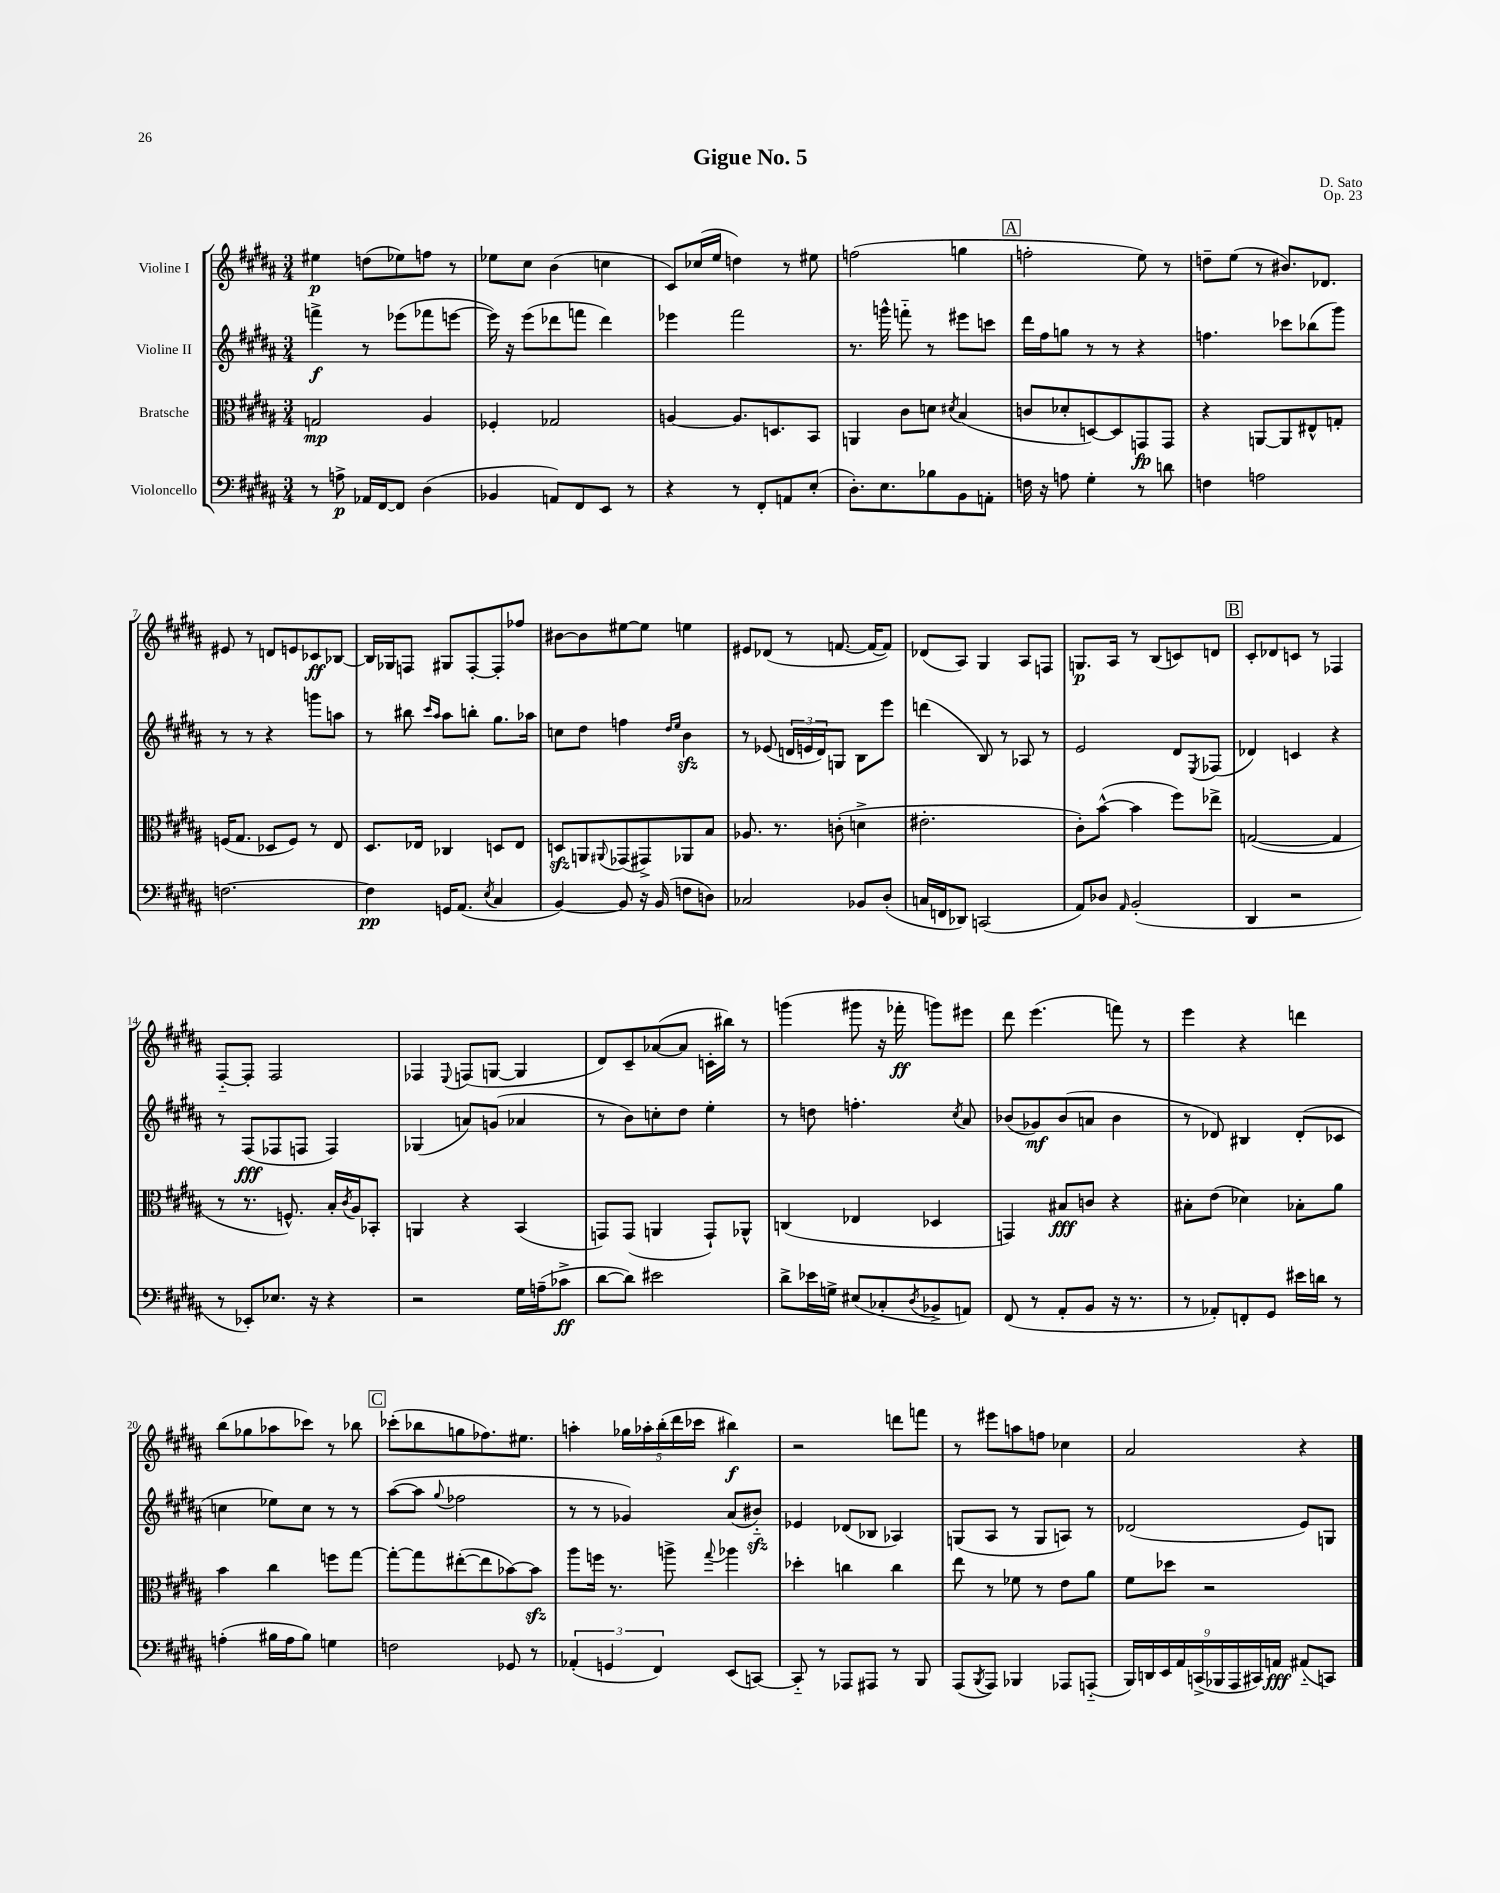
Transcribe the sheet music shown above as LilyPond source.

\header { title = "Gigue No. 5" composer = "D. Sato" opus = "Op. 23" }
<<
\new StaffGroup <<
\new Staff = "s0" \with { instrumentName = "Violine I" } {
    \clef treble \key b \major \numericTimeSignature \time 3/4
    eis''4\p d''8( ees''8) f''8 r8 |
    ees''8 cis''8 b'4( c''4 |
    cis'8) ces''16( e''16 d''4) r8 eis''8 |
    f''2( g''4 |
    \mark \markup { \box "A" } f''2-. e''8) r8 |
    d''8-- e''8( r8 bis'8.) des'8. |
    eis'8 r8 d'8 e'8 ces'8\ff bes8~ |
    bes16 ges16 f8 gis8 f8~-. f8-. fes''8 |
    bis'8~ bis'8 eis''8~ eis''8 e''4 |
    eis'8 des'8( r8 f'8.~ f'16~ f'8) |
    des'8( ais8) gis4 ais8 f8 |
    g8.\p ais16 r8 b8( c'8) d'8 |
    \mark \markup { \box "B" } cis'8-. des'8 c'8 r8 fes4 |
    fis8~-_ fis8-. fis2 |
    fes4 \appoggiatura { e8 } f8( g8~ g4 |
    dis'8) cis'8-- aes'8~( aes'8 c'16-. bis''16) r8 |
    g'''4( gis'''8 r16 fes'''16-.\ff g'''8) eis'''8 |
    dis'''8 e'''4.( f'''8) r8 |
    e'''4 r4 d'''4 |
    b''8( ges''8 aes''8 ces'''8) r8 bes''8 |
    \mark \markup { \box "C" } ces'''8-.( bes''8 g''8 fes''8.) eis''8. |
    a''4-. \tuplet 5/4 { ges''16 aes''16-. b''16-.( dis'''16 ces'''16 } bis''4\f) |
    r2 d'''8 f'''8 |
    r8 eis'''8 a''8 f''8 ces''4 |
    ais'2 r4 \bar "|." |
}
\new Staff = "s1" \with { instrumentName = "Violine II" } {
    \clef treble \key b \major \numericTimeSignature \time 3/4
    f'''4->\f r8 ees'''8( fes'''8 e'''8~ |
    e'''16) r16 e'''8( des'''8 f'''8 des'''4) |
    ees'''4 fis'''2 |
    r8. g'''16-^ f'''8-_ r8 eis'''8 c'''8 |
    \mark \markup { \box "A" } dis'''16 fis''16 g''8 r8 r8 r4 |
    f''4. ces'''8 bes''8( gis'''8) |
    r8 r8 r4 g'''8 a''8 |
    r8 bis''8 \grace { cis'''16 ais''16 } ais''8 b''8-. gis''8. aes''16 |
    c''8 dis''8 f''4 \grace { dis''16 e''16 } b'4\sfz |
    r8 ees'8( \tuplet 3/2 { d'16 e'16 d'16) } g8 b8 e'''8 |
    d'''4( b8) r8 aes8 r8 |
    e'2 dis'8 \acciaccatura { e8 } fes8( |
    \mark \markup { \box "B" } des'4) c'4 r4 |
    r8 fis8\fff( fes8 f8 f4) |
    ges4( a'8) g'8( aes'4 |
    r8 b'8) c''8-. dis''8 e''4-. |
    r8 d''8 f''4.-. \acciaccatura { cis''8 } ais'8 |
    bes'8( ges'8\mf) bes'8( a'8 bes'4 |
    r8 des'8) bis4 des'8-.( ces'8 |
    c''4 ees''8) c''8 r8 r8 |
    \mark \markup { \box "C" } ais''8~( ais''8 \appoggiatura { gis''8 } fes''2 |
    r8 r8 ges'4) ais'8( bis'8-_\sfz) |
    ees'4 des'8( bes8 aes4) |
    g8( ais8 r8 g8 a8) r8 |
    des'2( e'8) g8 \bar "|." |
}
\new Staff = "s2" \with { instrumentName = "Bratsche" } {
    \clef alto \key b \major \numericTimeSignature \time 3/4
    g2\mp ais4 |
    fes4-. ges2 |
    a4~ a8. d8. b,8 |
    a,4 cis'8 d'8 \acciaccatura { dis'8 } b4( |
    \mark \markup { \box "A" } c'8 des'8-. d8~) d8 g,8\fp g,8 |
    r4 a,8~ a,8 eis8-^ g8-. |
    f16( gis8. des8 f8) r8 e8 |
    dis8. ees16 ces4 d8 ees8 |
    d8\sfz a,8 \appoggiatura { ais,8 } ges,8( gis,8->) aes,8 b8 |
    aes8. r8. c'8-.( d'4-> |
    eis'2.-. |
    cis'8-.) b'8~-^( b'4 fis''8) ees''8-> |
    \mark \markup { \box "B" } g2~( g4 |
    r8 r8. f8.-^) b16-. \acciaccatura { cis'8 } ais16 bes,8-. |
    a,4 r4 b,4( |
    g,8) g,8( a,4 g,8-!) aes,8-^ |
    c4( ees4 des4 |
    g,4) bis8\fff c'8 r4 |
    bis8-. e'8( des'4) bes8-. ais'8 |
    b'4 cis''4 f''8 gis''8~ |
    \mark \markup { \box "C" } gis''8~-. gis''8 eis''8~-.( eis''8 bes'8~) bes'8\sfz |
    ais''8 f''16 r8. a''8-> \appoggiatura { gis''8 } aes''4 |
    des''4-. c''4 c''4 |
    e''8 r8 fes'8 r8 e'8 ais'8 |
    fis'8 des''8 r2 \bar "|." |
}
\new Staff = "s3" \with { instrumentName = "Violoncello" } {
    \clef bass \key b \major \numericTimeSignature \time 3/4
    r8 a8->\p aes,16 fis,16~ fis,8 dis4( |
    bes,4 a,8) fis,8 e,8 r8 |
    r4 r8 fis,8-. a,8 e8-.( |
    dis8.-.) e8. bes8 b,8 a,8-. |
    \mark \markup { \box "A" } f16 r16 a8 gis4-. r8 d'8 |
    f4 a2 |
    f2.~ |
    f4\pp g,16 ais,8.( \acciaccatura { e8 } cis4 |
    b,4~) b,8 r16 b,16( f8 d8) |
    ces2 bes,8 dis8-.( |
    c16 f,16 des,8) c,2( |
    ais,8) des8 \grace { ais,16 } b,2-.( |
    \mark \markup { \box "B" } dis,4 r2 |
    r8 ees,8-.) ees8. r16 r4 |
    r2 gis16 a16--( ces'8->\ff |
    dis'8~ dis'8) eis'2 |
    dis'8-> ees'16 g16-> eis8( ces8-. \acciaccatura { dis8 } bes,8-> a,8) |
    fis,8( r8 ais,8-. b,8 r16 r8. |
    r8 aes,8-.) f,8-. gis,8 eis'16 d'16 r8 |
    a4-.( bis16 a16 bis8) g4 |
    \mark \markup { \box "C" } f2 ges,8 r8 |
    \tuplet 3/2 { aes,4-.( g,4 fis,4) } e,8( c,8~) |
    c,8-_ r8 aes,,8 ais,,8 r8 b,,8 |
    ais,,8( \acciaccatura { b,,8 } ais,,8) bes,,4 aes,,8 a,,8-_( |
    \tuplet 9/8 { b,,16) d,16 e,16 ais,16 c,16->( bes,,16 ais,,16 cis,16) a,16\fff } ais,8-_( c,8) \bar "|." |
}
>>
>>
